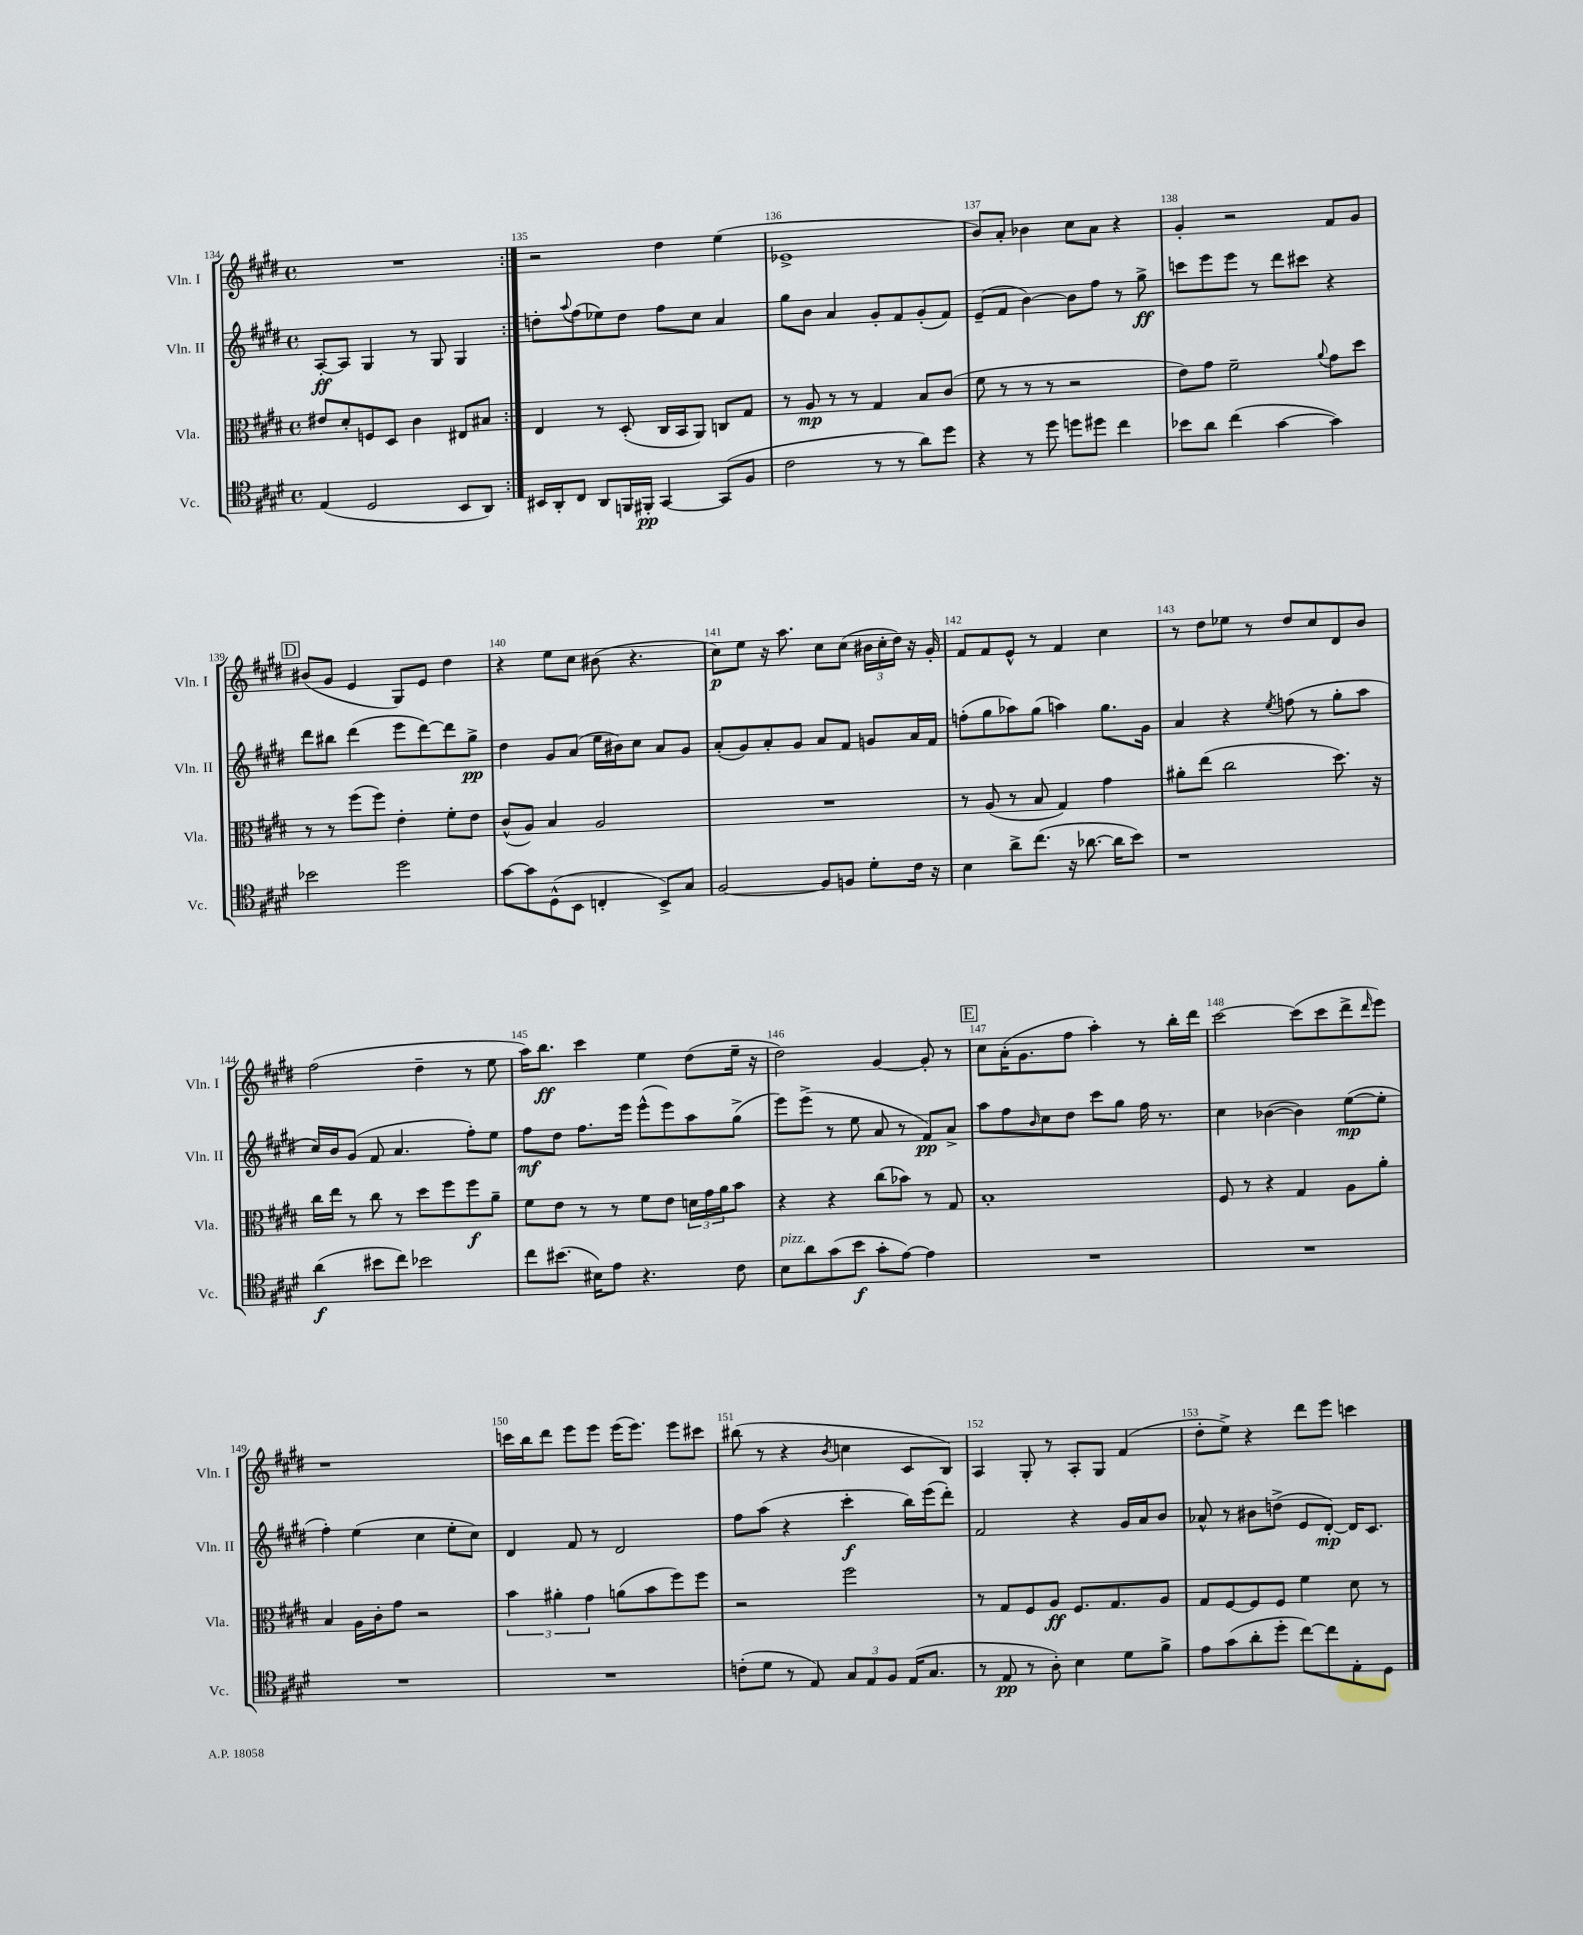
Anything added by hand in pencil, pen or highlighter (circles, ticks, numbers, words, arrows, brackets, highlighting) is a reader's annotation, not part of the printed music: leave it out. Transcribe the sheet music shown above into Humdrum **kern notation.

**kern	**dynam	**kern	**dynam	**kern	**dynam	**kern	**dynam
*part4	*part4	*part3	*part3	*part2	*part2	*part1	*part1
*staff4	*staff4	*staff3	*staff3	*staff2	*staff2	*staff1	*staff1
*I"Vc.	*	*I"Vla.	*	*I"Vln. II	*	*I"Vln. I	*
*I'Vc.	*	*I'Vla.	*	*I'Vln. II	*	*I'Vln. I	*
*clefC4	*	*clefC3	*	*clefG2	*	*clefG2	*
*k[f#c#g#d#]	*	*k[f#c#g#d#]	*	*k[f#c#g#d#]	*	*k[f#c#g#d#]	*
*M4/4	*	*M4/4	*	*M4/4	*	*M4/4	*
*met(c)	*	*met(c)	*	*met(c)	*	*met(c)	*
=134	=134	=134	=134	=134	=134	=134	=134
(4E/	.	8e#X/L	.	[8A'/L	ff	1r	.
.	.	8d#'/	.	8A/J]	.	.	.
2D#/	.	8Fn/	.	4G#/	.	.	.
.	.	8D#/J	.	.	.	.	.
.	.	4c#\	.	8r	.	.	.
.	.	.	.	8G#/	.	.	.
8BB/L	.	8E#X/L	.	4G#/	.	.	.
8AA/J)	.	8B#X/J	.	.	.	.	.
=135:|!	=135:|!	=135:|!	=135:|!	=135:|!	=135:|!	=135:|!	=135:|!
16BB#X/LL	.	4E/	.	8ddn'\L	.	2r	.
16AA'/J	.	.	.	.	.	.	.
.	.	.	.	8qqaa/	.	.	.
8C#/J	.	.	.	(8ff#\	.	.	.
8AA/L	.	8r	.	8ee-X\)	.	.	.
16FFn/L	.	(8D#'/	.	8dd\J	.	.	.
16FF#X'/JJ	pp	.	.	.	.	.	.
[4GG#/	.	16C#/LL	.	8ff#\L	.	4dd#\	.
.	.	16BB/J	.	.	.	.	.
.	.	8AA/J)	.	8cc#\J	.	.	.
(8GG#/L]	.	8Cn/L	.	4a/	.	(4ee\	.
8F#/J	.	8G#/J	.	.	.	.	.
=136	=136	=136	=136	=136	=136	=136	=136
2c#\	.	8r	.	8gg#\L	.	1e-X^	.
.	.	8A/	mp	8b\J	.	.	.
.	.	8r	.	4a/	.	.	.
.	.	8r	.	.	.	.	.
8r	.	4G#/	.	8g#'/L	.	.	.
8r	.	.	.	8f#/	.	.	.
8a\L)	.	8B/L	.	(8g#'/	.	.	.
8dd#\J	.	(8c#/J	.	8f#/J)	.	.	.
=137	=137	=137	=137	=137	=137	=137	=137
4r	.	8f#\	.	(8e~/L	.	8b/L)	.
.	.	8r	.	8f#/J	.	8a'/J	.
8r	.	8r	.	[4b\)	.	4b-X\	.
8dd#\	.	8r	.	.	.	.	.
8ddn\L	.	2r	.	8b\L]	.	8cc#\L	.
8dd#X\J	.	.	.	8ff#\J	.	8a\J	.
4cc#\	.	.	.	8r	.	4r	.
.	.	.	.	8gg#^\	ff	.	.
=138	=138	=138	=138	=138	=138	=138	=138
8b-X\L	.	8e\L)	.	8cccn\L	.	4g#'/	.
8a\J	.	8g#\J	.	8eee\	.	.	.
(4cc#\	.	2f#~\	.	8eee\J	.	2r	.
.	.	.	.	8r	.	.	.
[4g#\	.	.	.	8ddd#\L	.	.	.
.	.	.	.	8ccc#X\J	.	.	.
.	.	8qqa/	.	.	.	.	.
4g#\])	.	8g#\L	.	4r	.	8f#/L	.
.	.	8dd#\J	.	.	.	8g#/J	.
!!LO:LB:g=z
!!LO:REH:place=s1:t=D
=139	=139	=139	=139	=139	=139	=139	=139
2b-X\	.	8r	.	8ddd#\L	.	(8b#X/L	.
.	.	8r	.	8bb#X\J	.	8g#/J	.
.	.	(8ff#\L	.	(4ddd#\	.	4e/	.
.	.	8ff#\J)	.	.	.	.	.
2dd#\	.	4e'\	.	8eee\L	.	8G#/L)	.
.	.	.	.	[8ddd#\)	.	8e/J	.
.	.	8f#'\L	.	8ddd#\]	.	4dd#\	.
.	.	8e\J	.	8gg#^\J	pp	.	.
=140	=140	=140	=140	=140	=140	=140	=140
[8g#\L	.	(8c#^^/L	.	4dd#\	.	4r	.
8g#\]	.	8A/J)	.	.	.	.	.
(8D#^^\	.	4B/	.	8g#/L	.	8ee\L	.
8BB\J	.	.	.	(8a/J	.	8cc#\J	.
4Cn'/	.	2A/	.	16ee\LL	.	(8b#X\	.
.	.	.	.	16b#X\J)	.	.	.
.	.	.	.	8cc#\J	.	4.r	.
8BB^/L)	.	.	.	8a/L	.	.	.
8G#/J	.	.	.	8g#/J	.	.	.
=141	=141	=141	=141	=141	=141	=141	=141
[2F#/	.	1r	.	(8a'/L	.	8cc#\L)	p
.	.	.	.	8g#/)	.	8ee\J	.
.	.	.	.	8a'/	.	16r	.
.	.	.	.	.	.	8.aa\	.
.	.	.	.	8g#/J	.	.	.
8F#/L]	.	.	.	8a/L	.	8cc#\L	.
8Fn/J	.	.	.	8f#/J	.	(8cc#\J	.
8d#'\L	.	.	.	8gn/L	.	24b#X\LL	.
.	.	.	.	.	.	24cc#'\	.
.	.	.	.	.	.	24dd#\JJ)	.
16c#\Jk	.	.	.	16a/L	.	16r	.
16r	.	.	.	16f#/JJ	.	16g#'/	.
=142	=142	=142	=142	=142	=142	=142	=142
4B\	.	8r	.	(8ffn'\L	.	8f#/L	.
.	.	(8A/	.	8gg#\	.	8f#/	.
8a^\L	.	8r	.	8aa-X\)	.	8e^^/J	.
(8.cc#\J	.	8B/	.	(8gg#\J	.	8r	.
.	.	4G#/)	.	4aan\)	.	4f#/	.
16r	.	.	.	.	.	.	.
[8.a-X\	.	.	.	.	.	.	.
.	.	4g#\	.	8.gg#\L	.	4cc#\	.
16a-\KL]	.	.	.	.	.	.	.
8b\J)	.	.	.	.	.	.	.
.	.	.	.	16g#\Jk	.	.	.
=143	=143	=143	=143	=143	=143	=143	=143
1r	.	8a#X'\L	.	4a/	.	8r	.
.	.	(8ee\J	.	.	.	8dd#\L	.
.	.	2cc#\	.	4r	.	8ee-X\J	.
.	.	.	.	.	.	8r	.
.	.	.	.	8qee/	.	.	.
.	.	.	.	(8ffn\	.	8dd#/L	.
.	.	.	.	8r	.	8cc#/	.
.	.	8.dd#\)	.	8gg#'\L	.	8d#/	.
.	.	.	.	8aa\J	.	8b/J	.
.	.	16r	.	.	.	.	.
!!LO:LB:g=z
=144	=144	=144	=144	=144	=144	=144	=144
(4a\	f	16cc#\LL	.	16cc#/LL)	.	(2ff#\	.
.	.	16ee\JJ	.	16b/J	.	.	.
.	.	8r	.	(8g#/J	.	.	.
8b#X\L	.	8cc#\	.	8f#/	.	.	.
8cc#\J)	.	8r	.	4.a/	.	.	.
2b-X\	.	8dd#\L	.	.	.	4dd#~\	.
.	.	8ff#\	.	.	.	.	.
.	.	8ff#\	f	8ff#'\L)	.	8r	.
.	.	8a~\J	.	8ee\J	.	8ee\	.
=145	=145	=145	=145	=145	=145	=145	=145
8cc#\L	.	8f#\L	.	8ff#\L	mf	16aa\KL)	.
.	.	.	.	.	.	8.bb\J	ff
(8.b#X\J	.	8e\J	.	8dd#\J	.	.	.
.	.	8r	.	8.ff#\L	.	4ccc#\	.
16B#X\KL)	.	.	.	.	.	.	.
8e\J	.	8r	.	.	.	.	.
.	.	.	.	16eee\Jk	.	.	.
4.r	.	8f#\L	.	(8eee^^\L	.	4ee\	.
.	.	8e\J	.	8eee\)	.	.	.
.	.	24dn\LL	.	8aa\	.	(8dd#\L	.
.	.	24g#\	.	.	.	.	.
.	.	24a\J	.	.	.	.	.
8c#\	.	8b\J	.	(8gg#^\J	.	16ee~\Jk	.
.	.	.	.	.	.	16r	.
=146	=146	=146	=146	=146	=146	=146	=146
!LO:TX:a:i:t=pizz.	!	!	!	!	!	!	!
8B\L	.	4r	.	8eee\L)	.	2dd#\)	.
8a\	.	.	.	(8eee^\J	.	.	.
(8g#\	.	4r	.	8r	.	.	.
8b\J	f	.	.	8ee\	.	.	.
8g#'\L	.	(8cc#\L	.	8a/	.	[4g#/	.
[8e\J)	.	8b-X\J)	.	8r	.	.	.
4e\]	.	8r	.	8f#/L)	pp	8g#'/]	.
.	.	8G#/	.	8a^/J	.	8r	.
!!LO:REH:place=s1:t=E
=147	=147	=147	=147	=147	=147	=147	=147
1r	.	1B'	.	8aa\L	.	8cc#\L	.
.	.	.	.	8ff#\	.	(16a'\K	.
.	.	.	.	.	.	8.g#\	.
.	.	.	.	16qqb/	.	.	.
.	.	.	.	8cc#\	.	.	.
.	.	.	.	8dd#\J	.	8ff#\J	.
.	.	.	.	8ccc#\L	.	4aa'\)	.
.	.	.	.	8gg#\J	.	.	.
.	.	.	.	16ff#\	.	8r	.
.	.	.	.	8.r	.	.	.
.	.	.	.	.	.	16bb'\LL	.
.	.	.	.	.	.	16ddd#\JJ	.
=148	=148	=148	=148	=148	=148	=148	=148
1r	.	8F#/	.	4cc#\	.	[2ccc#\	.
.	.	8r	.	.	.	.	.
.	.	4r	.	([4b-X\	.	.	.
.	.	4G#/	.	4b-\])	.	(8ccc#\L]	.
.	.	.	.	.	.	8ccc#\	.
.	.	8A\L	.	([8ee\L	mp	8ddd#^\	.
.	.	.	.	.	.	16qqddd#/	.
.	.	8a'\J	.	8ee'\J]	.	8eee\J)	.
!!LO:LB:g=z
=149	=149	=149	=149	=149	=149	=149	=149
1r	.	4B/	.	4ff#'\)	.	1r	.
.	.	16A\LL	.	(4ee\	.	.	.
.	.	16c#'\J	.	.	.	.	.
.	.	8g#\J	.	.	.	.	.
.	.	2r	.	4cc#\	.	.	.
.	.	.	.	8ee'\L	.	.	.
.	.	.	.	8cc#\J)	.	.	.
=150	=150	=150	=150	=150	=150	=150	=150
1r	.	6b\	.	4d#/	.	16cccn\LL	.
.	.	.	.	.	.	16bb\J	.
.	.	.	.	.	.	8ddd#\J	.
.	.	6a#X'\	.	.	.	.	.
.	.	.	.	8f#/	.	8eee\L	.
.	.	6g#\	.	.	.	.	.
.	.	.	.	8r	.	8eee\J	.
.	.	(8an\L	.	2d#/	.	(16eee\KL	.
.	.	.	.	.	.	8.eee\J)	.
.	.	8b\	.	.	.	.	.
.	.	8ff#\)	.	.	.	8eee\L	.
.	.	8ff#\J	.	.	.	8ccc#X\J	.
=151	=151	=151	=151	=151	=151	=151	=151
(8cn'\L	.	2r	.	8ff#\L	.	(8bb#X\	.
8d#\J	.	.	.	(8aa\J	.	8r	.
8r	.	.	.	4r	.	4r	.
8E/)	.	.	.	.	.	.	.
.	.	.	.	.	.	8qb/	.
12G#/L	.	2ff#\	.	4ccc#'\	f	4ccn\	.
12E/	.	.	.	.	.	.	.
12F#/J	.	.	.	.	.	.	.
(16E/KL	.	.	.	16bb\LL)	.	8c#/L	.
8.G#/J	.	.	.	(16eee\J	.	.	.
.	.	.	.	8ddd#'\J)	.	8B/J)	.
=152	=152	=152	=152	=152	=152	=152	=152
8r	.	8r	.	2f#/	.	4A/	.
8E/	pp	8G#/L	.	.	.	.	.
8r	.	8F#/	.	.	.	8G#'/	.
8A'\)	.	8A/J	ff	.	.	8r	.
4B\	.	8.F#/L	.	4r	.	8A'/L	.
.	.	.	.	.	.	8G#/J	.
.	.	8.G#/	.	.	.	.	.
8d#\L	.	.	.	16g#/LL	.	(4f#/	.
.	.	.	.	16a/J	.	.	.
8f#^\J	.	8A/J	.	8b/J	.	.	.
=153	=153	=153	=153	=153	=153	=153	=153
8e\L	.	8G#/L	.	8a-X^^/	.	8dd#'\L	.
(8g#\	.	[8F#/	.	8r	.	8ee^\J)	.
8a'\	.	8F#/]	.	8b#X\L	.	4r	.
8dd#'\J	.	8F#/J	.	(8ddn^\J	.	.	.
[8cc#\L)	.	4f#\	.	8e/L	.	8ddd#\L	.
8cc#\]	.	.	.	[8d#'/J)	mp	8eee\J	.
8E'\	.	8d#\	.	16d#/KL]	.	4cccn\	.
.	.	.	.	8.c#/J	.	.	.
8D#\J	.	8r	.	.	.	.	.
==	==	==	==	==	==	==	==
*-	*-	*-	*-	*-	*-	*-	*-
